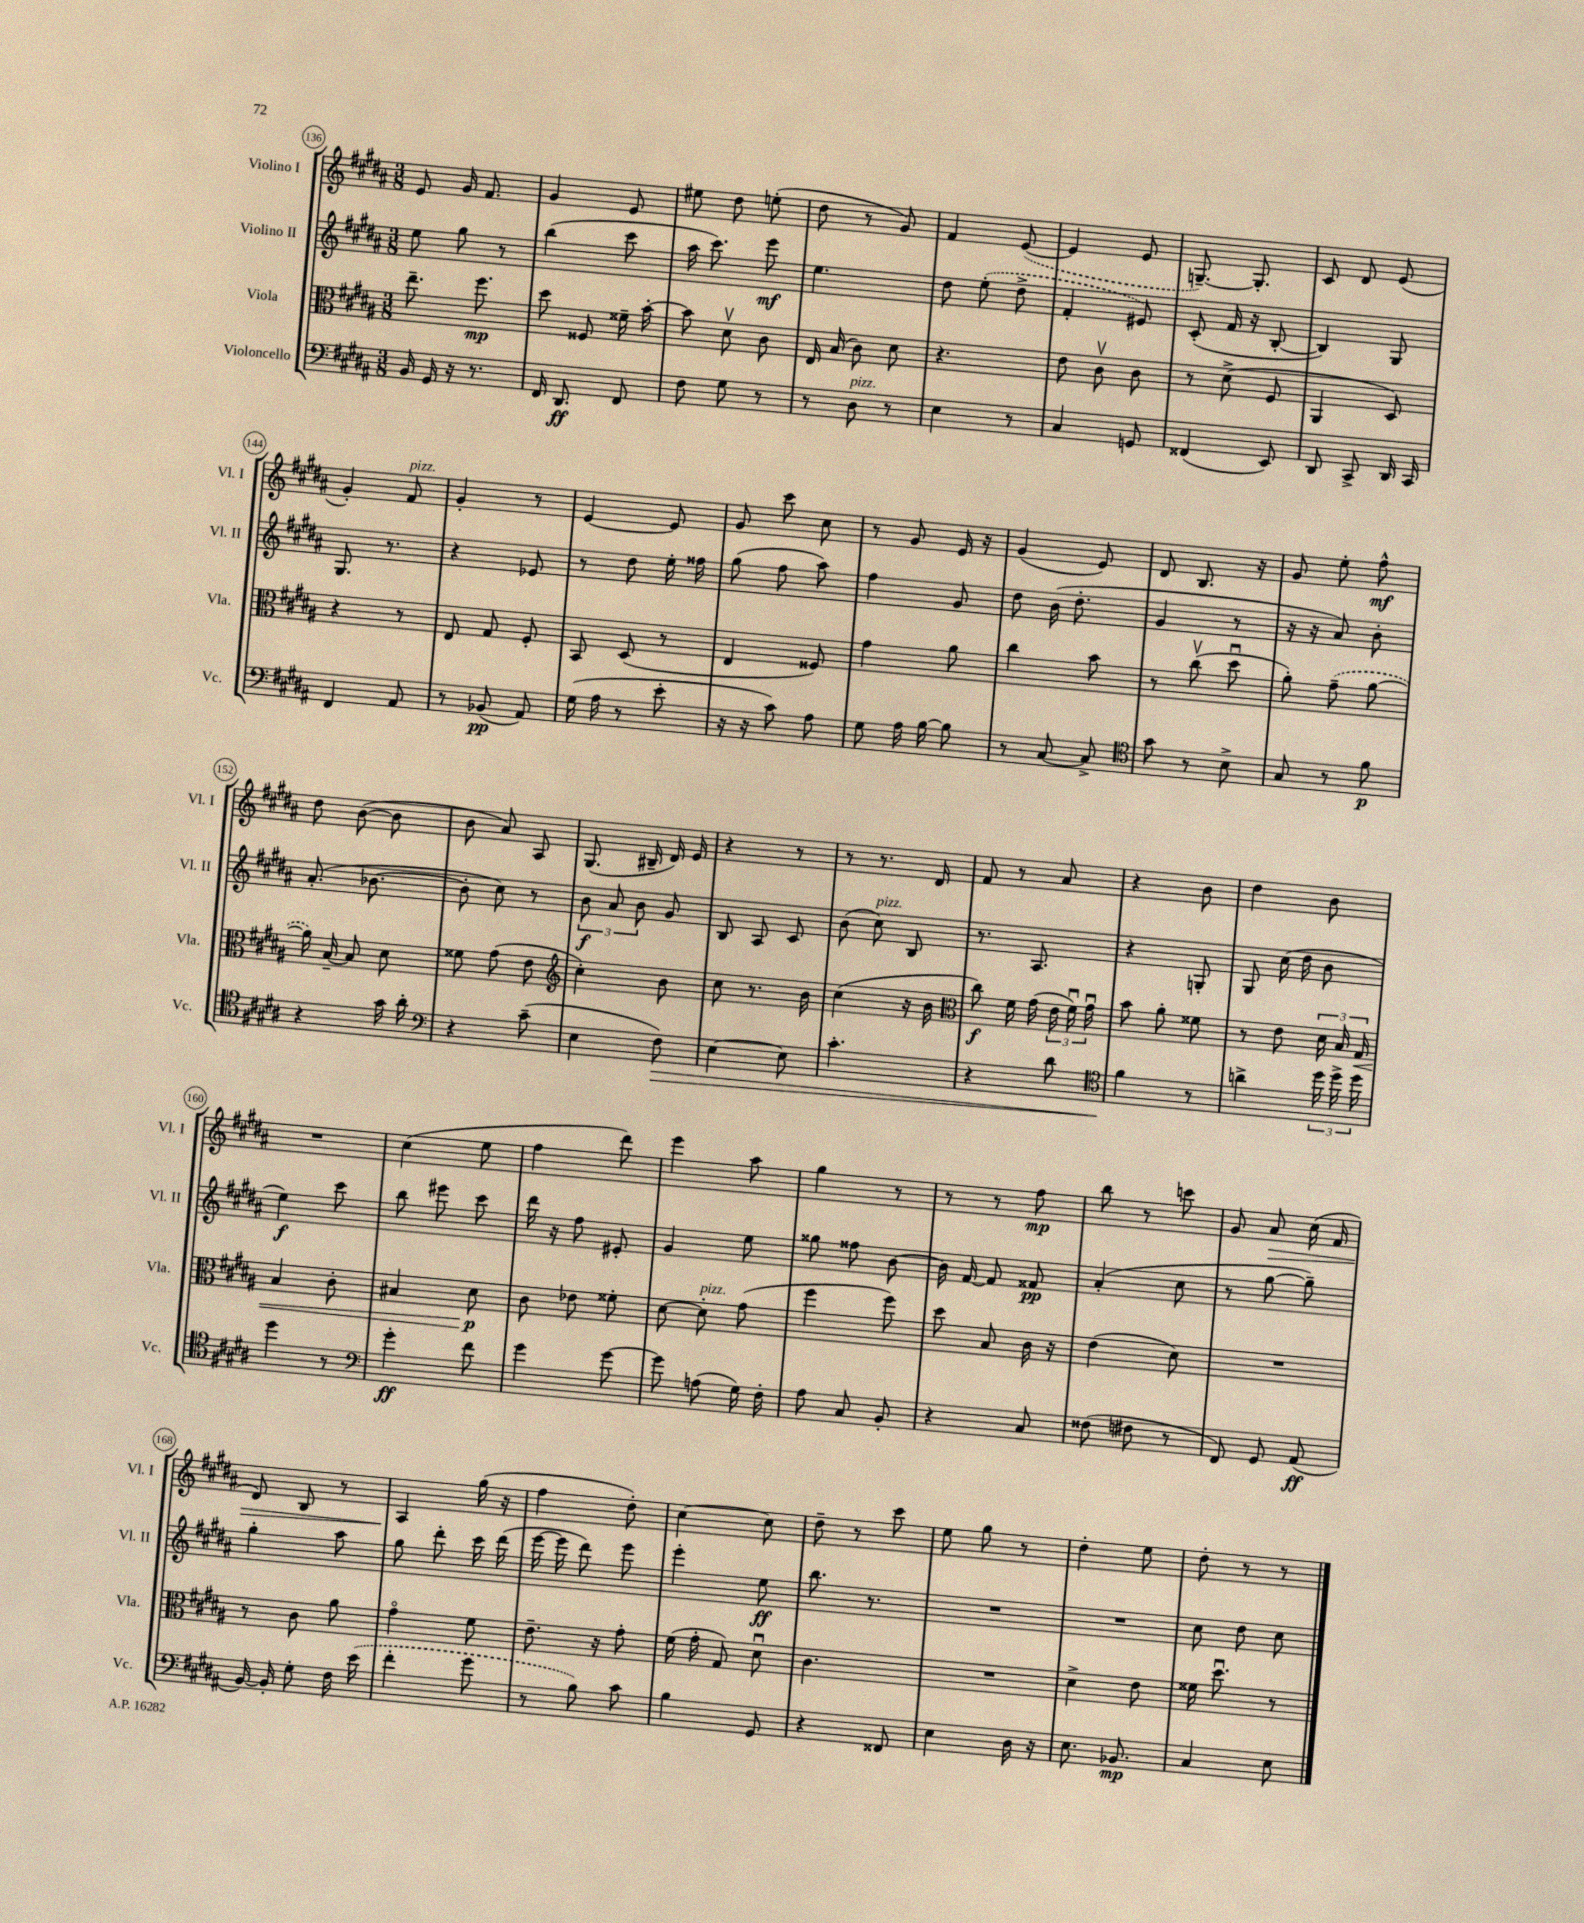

**kern	**kern	**kern	**kern
*staff4	*staff3	*staff2	*staff1
*clefF4	*clefC3	*clefG2	*clefG2
*k[f#c#g#d#a#]	*k[f#c#g#d#a#]	*k[f#c#g#d#a#]	*k[f#c#g#d#a#]
*M3/8	*M3/8	*M3/8	*M3/8
16BB/	8.ee~\	8ee\	8e/
16GG#/	.	.	.
16r	.	8gg#\	16g#/
8.r	8.ff#\	.	8.f#/
.	.	8r	.
=	=	=	=
16FF#/	8dd#\	(4bb\	4g#/
8.DD#/	.	.	.
.	8F##/	.	.
8FF#/	16f##~\	8ccc#\	8e/
.	[16b'\	.	.
=	=	=	=
8F#\	8b\]	16aa#\	8ee#\
.	.	8.ccc#\)	.
8G#\	8d#v\	.	8dd#\
8r	8c#\	8eee\	(8ee'\
=	=	=	=
8r	16E/	4.ee\	8dd#\
.	(16B/	.	.
8D#\	8c#\)	.	8r
8r	8d#\	.	8g#/)
=	=	=	=
4E\	4.r	8dd#\	4f#/
.	.	(8ee'\	.
8r	.	8dd#^\	([8e/
=	=	=	=
4C#/	8e\	4f#'/	4e/]
.	8c#v\	.	.
8GG/	8c#\	8e#/)	8e/
=	=	=	=
(4FF##/	8r	(8c#'/	[8.G~/)
.	(8d#^\	16f#/	.
.	.	16r	8.G'/]
8EE/)	8F#/	[8B'/	.
=	=	=	=
8DD#/	4AA#/	4B/])	8c#/
8CC#^/	.	.	8d#/
16DD#/	8D#/)	8G#/	(8e/
16CC#/	.	.	.
=	=	=	=
4FF#/	4r	8.G#/	4g#'/)
.	.	8.r	.
8AA#/	8r	.	8f#/
=	=	=	=
8r	8E/	4r	4g#'/
(8BB-/	8G#/	.	.
8AA#/)	8F#'/	8e-/	8r
=	=	=	=
(16G#\	8BB/	8r	[4e/
16A#\	.	.	.
8r	(8D#/	8dd#\	.
8e'\	8r	16ee'\	8e/]
.	.	16ff##\	.
=	=	=	=
16r	4E/	(8gg#\	8g#/
16r	.	.	.
8c#\)	.	8ff#\	8ccc#\
8A#\	8F##/)	8aa#\)	8cc#\
=	=	=	=
8G#\	4g#\	4ff#\	8r
16A#\	.	.	8g#/
[16B\	.	.	.
8B\]	8a#\	8g#/	16e/
.	.	.	16r
=	=	=	=
8r	4cc#\	8dd#\	(4g#/
[8C#/	.	(16b\	.
.	.	8.dd#'\	.
8C#^/]	8b\	.	8e/)
=	=	=	=
*clefC4	*	*	*
8g#\	8r	4g#/	8d#/
8r	(8cc#v\	.	8.B/
8B^\	8dd#u\	8r	.
.	.	.	16r
=	=	=	=
8G#/	8a#'\)	16r	8g#/
.	.	16r	.
8r	(8g#~\	8a#/)	8ee'\
8f#\	[8a#\	8b'\	8ff#^^\
=	=	=	=
4r	16a#\])	(8.a#'/	8dd#\
.	[16B~/	.	.
.	8B/]	.	([8b\
.	.	[8.b-\	.
16g#\	8d#\	.	8b\]
16a#'\	.	.	.
=	=	=	=
*clefF4	*	*	*
4r	8f##\	8b-'\]	8b\
.	(8g#\	8cc#\)	8a#/)
(8c#~\	8e\	8r	8A#/
=	=	=	=
*	*clefG2	*	*
4E\	4cc#'\)	12b\	(8.G#/
.	.	12a#/	.
.	.	12b\	.
.	.	.	16B#~/
8F#\)	8b\	8g#/	16d#/)
.	.	.	16e/
=	=	=	=
[4E\	8cc#\	8B/	4r
.	8.r	8A#/	.
8E\]	.	8c#/	8r
.	16b\	.	.
=	=	=	=
4.c#'\	(4cc#\	(8b\	8r
.	.	8cc#\)	8.r
.	16r	8B/	.
.	16b\	.	16d#/
=	=	=	=
*	*clefC3	*	*
4r	8cc#\)	8.r	8f#/
.	16f#\	.	8r
.	(16g#\	8.A#/	.
8d#\	24e\	.	8a#/
.	24f#u\)	.	.
.	24g#u\	.	.
=	=	=	=
*clefC4	*	*	*
4f#\	8b\	4r	4r
.	8a#'\	.	.
8r	8f##\	8G'/	8b\
=	=	=	=
4a^\	8r	8G#/	4dd#\
.	8e\	(16cc#\	.
.	.	16dd#\	.
24dd#\	24d#\	8b\	8b\
24dd#^\	24B/	.	.
24dd#\	24G#/	.	.
=	=	=	=
4dd#\	4B/	4ee\)	4.r
8r	8c#'\	8ccc#\	.
=	=	=	=
*clefF4	*	*	*
4g#'\	4B#/	8bb\	(4cc#\
.	.	8eee#\	.
8f#\	8d#\	8ccc#\	8ee\
=	=	=	=
4g#\	8c#\	16ddd#\	4ff#\
.	.	16r	.
.	8e-\	8ff#\	.
[8g#\	8f##'\	8e#'/	8ddd#\)
=	=	=	=
8g#\]	[8d#\	4g#/	4eee\
(8A\	8d#'\]	.	.
16G#\)	(8g#\	8ee\	8aa#\
16F#'\	.	.	.
=	=	=	=
8A#\	4ff#\	8gg##\	4gg#\
8C#/	.	8ff##\	.
8BB'/	8ff#\)	[8b\	8r
=	=	=	=
4r	8dd#\	16b\]	8r
.	.	[16f#/	.
.	8B/	8f#/]	8r
8C#/	16c#\	8f##/	8ff#\
.	16r	.	.
=	=	=	=
(8F##\	(4e\	(4a#'/	8bb\
8F#\	.	.	8r
8r	8d#\)	8cc#\	8ccc\
=	=	=	=
8FF#/)	4.r	8r	8g#/
8GG#/	.	[8gg#\	8a#/
(8AA#/	.	8gg#~\])	(16cc#\
.	.	.	16f#/
=	=	=	=
[16BB/)	8r	4gg#'\	8d#/)
16BB'/]	.	.	.
8G#'\	8c#\	.	8B/
16F#\	8a#\	8aa#\	8r
(16e\	.	.	.
=	=	=	=
4f#'\	4g#o\	8gg#\	4A#/
.	.	8ddd#'\	.
8g#\	8f#\	16ccc#\	(16gg#\
.	.	(16ddd#\	16r
=	=	=	=
8r	8.e~\	[16eee\	4ff#\
.	.	16eee\]	.
8B\)	.	8ddd#\)	.
.	16r	.	.
8c#\	8g#'\	8eee\	8dd#'\)
=	=	=	=
4B\	(16f#\	4eee'\	[4cc#\
.	16g#'\	.	.
.	8G#/)	.	.
8GG#/	8d#u\	8ee\	8cc#\]
=	=	=	=
4r	4.c#\	8.bb\	8dd#~\
.	.	.	8r
.	.	8.r	.
8FF##/	.	.	8ccc#\
=	=	=	=
4E\	4.r	4.r	8ee\
.	.	.	8gg#\
16D#\	.	.	8r
16r	.	.	.
=	=	=	=
8.E\	4d#^\	4.r	4dd#'\
8.BB-/	.	.	.
.	8e\	.	8ee\
=	=	=	=
4C#/	16f##\	8cc#\	8dd#'\
.	8.dd#u\	.	.
.	.	8dd#\	8r
8E\	8r	8cc#\	8r
==	==	==	==
*-	*-	*-	*-
